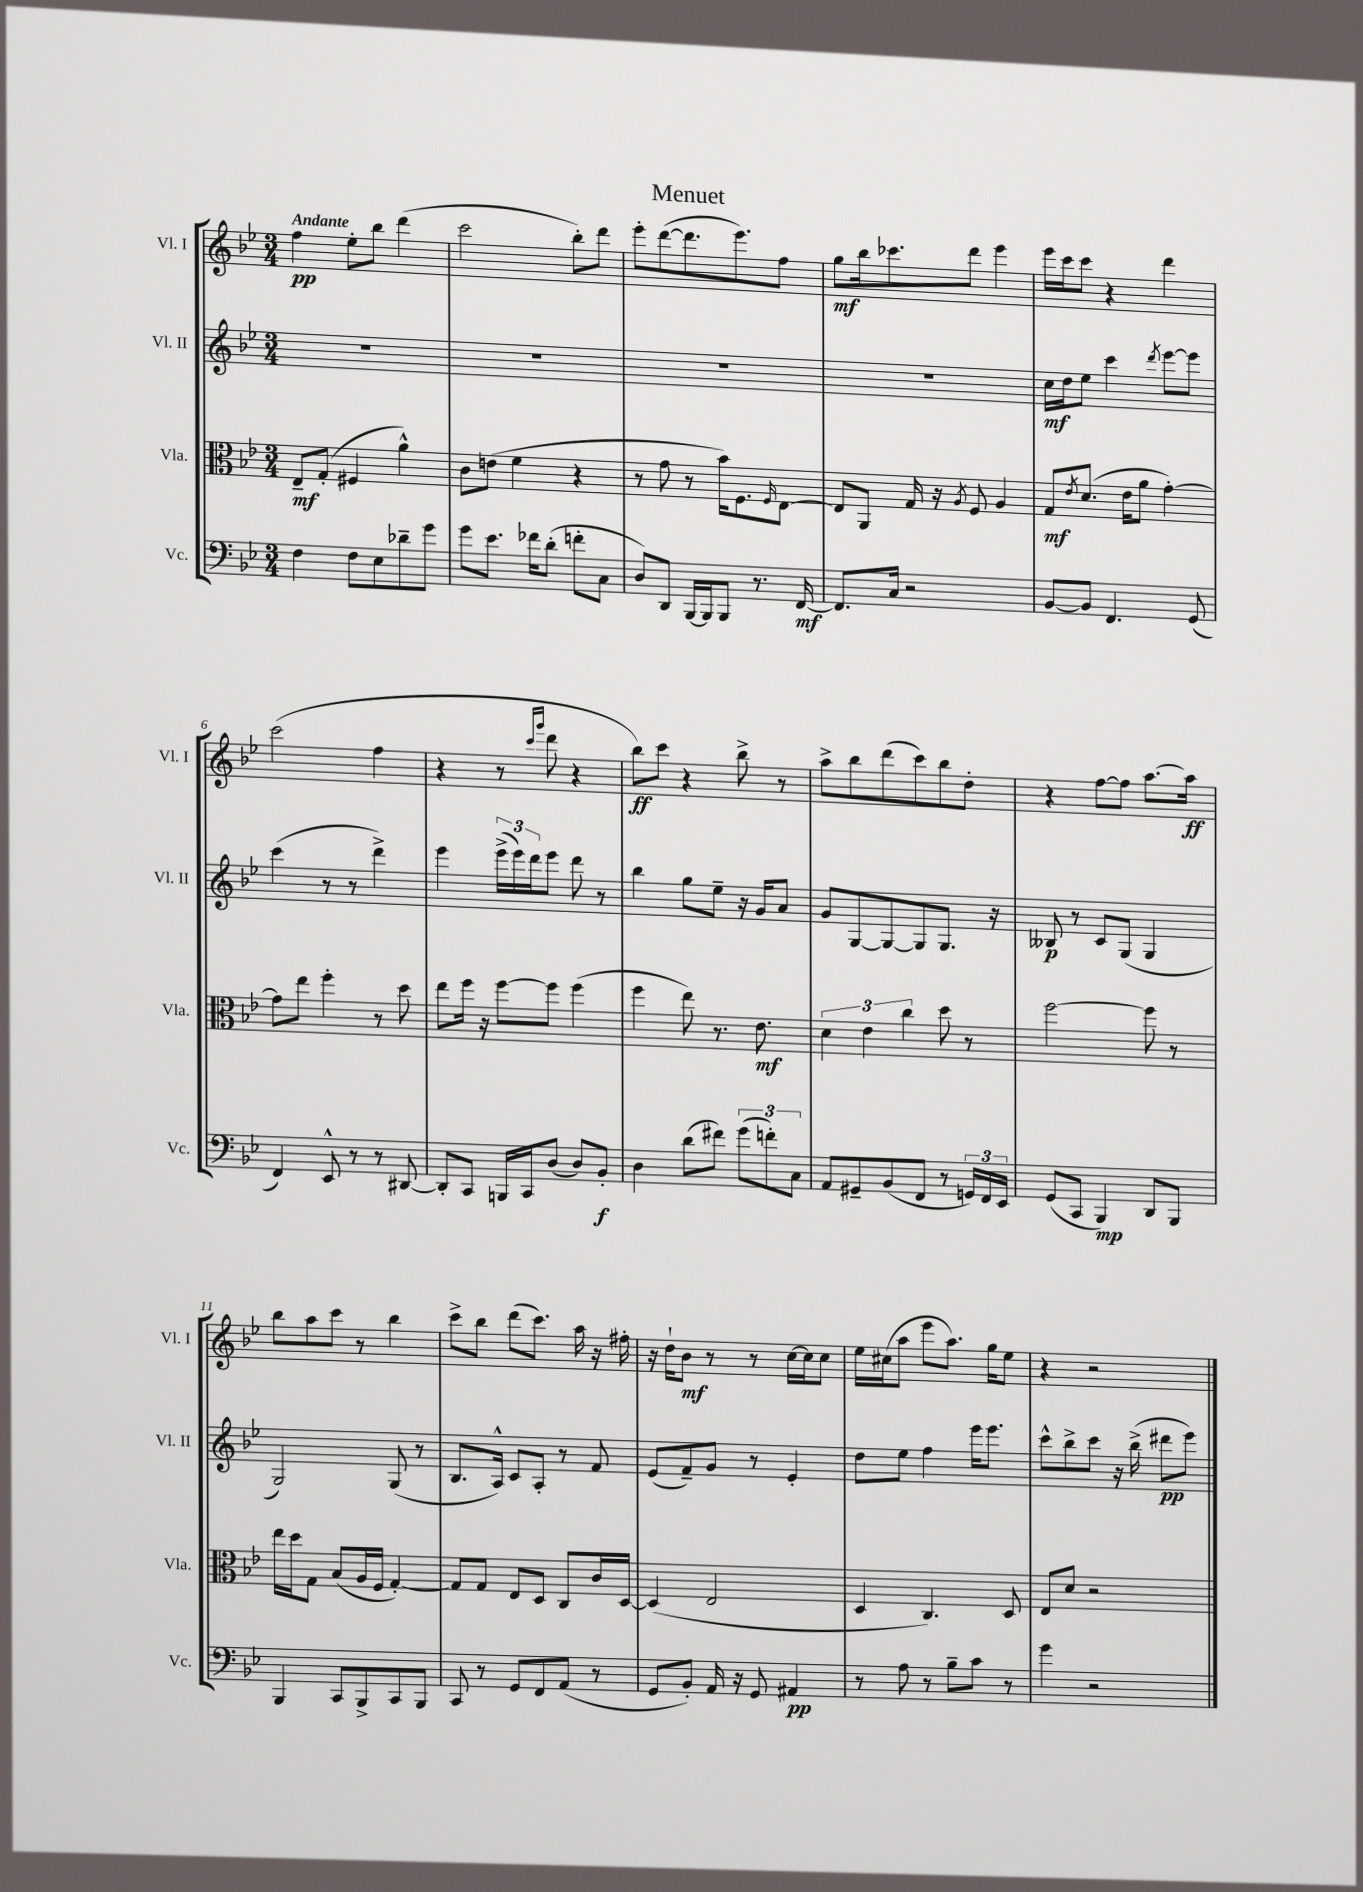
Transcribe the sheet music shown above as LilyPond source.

\header { title = "Menuet" }
<<
\new StaffGroup <<
\new Staff = "s0" \with { instrumentName = "Vl. I" shortInstrumentName = "Vl. I" } {
    \clef treble \key bes \major \numericTimeSignature \time 3/4 \tempo "Andante"
    f''4\pp ees''8-. bes''8 d'''4( |
    c'''2 bes''8-.) d'''8 |
    ees'''8-. d'''8~( d'''8. ees'''8.) f''8 |
    g''8\mf bes''16 ces'''8. d'''8 ees'''4 |
    ees'''16 c'''16 c'''8 r4 d'''4 |
    c'''2( f''4 |
    r4 r8 \grace { c'''16 g'''16 } d'''8 r4 |
    bes''8\ff) c'''8 r4 bes''8-> r8 |
    a''8-> bes''8 d'''8( c'''8) bes''8 d''8-. |
    r4 f''8~ f''8 a''8.~ a''16\ff |
    bes''8 a''8 c'''8 r8 bes''4 |
    c'''8-> bes''8 d'''8( c'''8.) a''16 r16 fis''16-. |
    r16 d''16-! bes'8\mf r8 r8 c''16~ c''16 c''8 |
    ees''16 cis''16( a''8 ees'''8 a''8.) g''16 ees''8 |
    r4 r2 \bar "|." |
}
\new Staff = "s1" \with { instrumentName = "Vl. II" shortInstrumentName = "Vl. II" } {
    \clef treble \key bes \major \numericTimeSignature \time 3/4
    R2. |
    R2. |
    R2. |
    R2. |
    c''16\mf d''16 ees''8 c'''4 \acciaccatura { d'''8 } ees'''8~ ees'''8 |
    c'''4( r8 r8 d'''4->) |
    ees'''4 \tuplet 3/2 { ees'''16->( ees'''16) d'''16 } ees'''8 d'''8 r8 |
    bes''4 g''8 ees''8-- r16 g'16 a'8 |
    g'8 g8~ g8~ g8 g8. r16 |
    beses8\p r8 c'8 g8( g4 |
    g2) g8( r8 |
    bes8. a16-^) c'8 a8-. r8 f'8 |
    ees'8( f'8--) g'8 r8 ees'4-. |
    d''8 ees''8 f''4 ees'''16 ees'''8. |
    c'''8-^ bes''8-> c'''8 r16 bes''16->( dis'''8\pp ees'''8) \bar "|." |
}
\new Staff = "s2" \with { instrumentName = "Vla." shortInstrumentName = "Vla." } {
    \clef alto \key bes \major \numericTimeSignature \time 3/4
    ees8--\mf g8-.( fis4 a'4-^) |
    c'8 e'8( f'4 r4 |
    r8 g'8 r8 bes'16) f8. \grace { f16 } ees8~ |
    ees8 a,8 g16 r16 \acciaccatura { a8 } f8 a4 |
    g8\mf \acciaccatura { ees'8 } d'8.( ees'16 a'8 g'4~-.) |
    g'8 ees''8 f''4-. r8 d''8 |
    ees''8 f''16 r16 f''8~ f''8 f''4( |
    f''4 ees''8) r8. ees'8.\mf |
    \tuplet 3/2 { d'4 ees'4 c''4 } d''8 r8 |
    f''2~ f''8 r8 |
    ees''16 d''16 g8 bes8( a16 f16 g4~-.) |
    g8 g8 ees8 d8 c8 c'16 d16~ |
    d4( ees2 |
    d4 c4.) d8 |
    ees8 d'8 r2 \bar "|." |
}
\new Staff = "s3" \with { instrumentName = "Vc." shortInstrumentName = "Vc." } {
    \clef bass \key bes \major \numericTimeSignature \time 3/4
    f4 f8 ees8 des'8-- g'8 |
    g'8 ees'8. fes'16 d'8-.( f'8-. c8 |
    d8) d,8 bes,,16~ bes,,16 bes,,8 r8. f,16~\mf |
    f,8. c16 r2 |
    bes,8~ bes,8 f,4. g,8( |
    f,4) ees,8-^ r8 r8 dis,8~ |
    dis,8-. c,8 b,,16 c,16 d8( d8) bes,8-.\f |
    d4 d'8( fis'8) \tuplet 3/2 { g'8( f'8-.) c8 } |
    a,8 gis,8-- bes,8( f,8 r8 \tuplet 3/2 { g,16) f,16 ees,16 } |
    g,8( c,8 bes,,4\mp) d,8 bes,,8 |
    bes,,4 c,8 bes,,8-> c,8 bes,,8 |
    c,8 r8 g,8 f,8 a,8( r8 |
    g,8 bes,8-.) a,16 r16 g,8 ais,4\pp |
    r8 a8 r8 bes8-- c'8 r8 |
    g'4 r2 \bar "|." |
}
>>
>>
